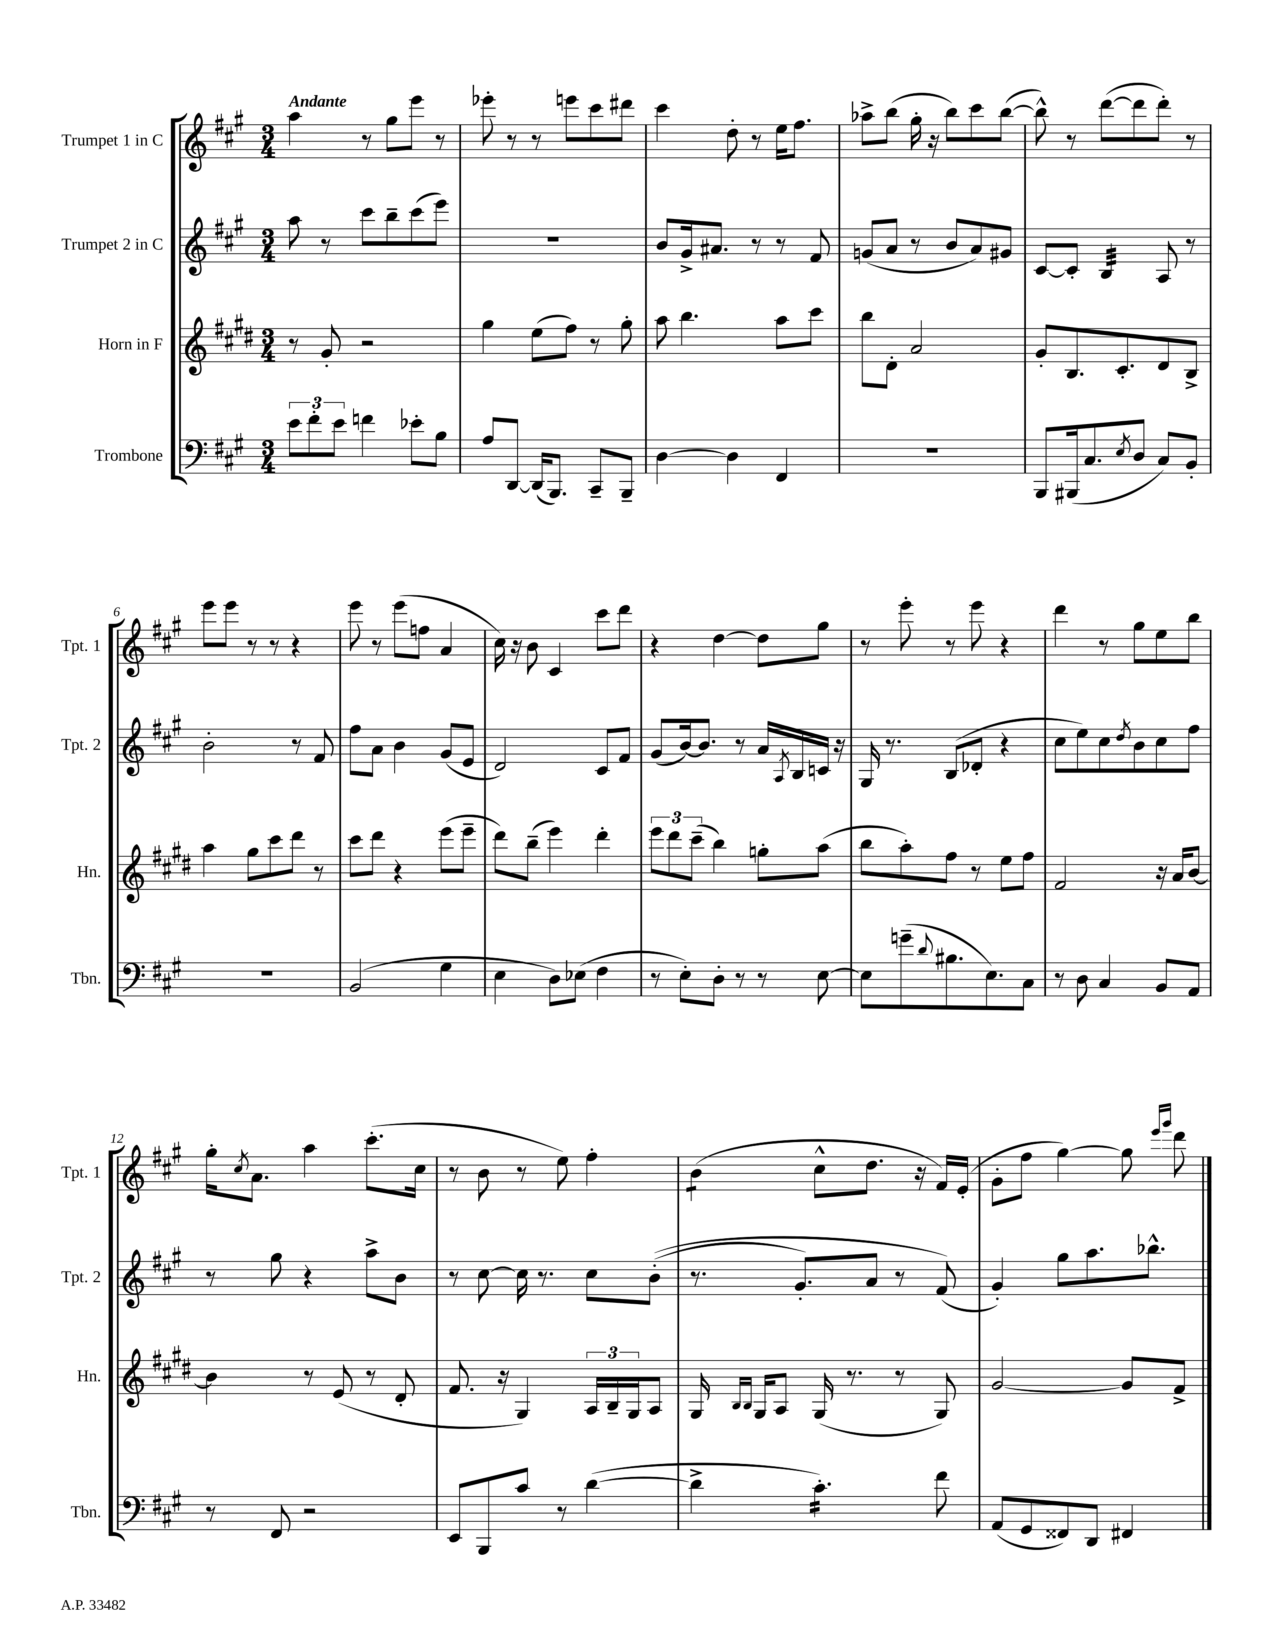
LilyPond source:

<<
\new StaffGroup <<
\new Staff = "s0" \with { instrumentName = "Trumpet 1 in C" shortInstrumentName = "Tpt. 1" } {
    \clef treble \key a \major \numericTimeSignature \time 3/4 \tempo "Andante"
    a''4 r8 gis''8 e'''8 r8 |
    ees'''8-. r8 r8 e'''8 cis'''8 dis'''8 |
    cis'''4 d''8-. r8 e''16 fis''8. |
    aes''8-> b''8( gis''16-. r16 b''8) cis'''8 b''8~( |
    b''8-^) r8 d'''8~( d'''8 d'''8-.) r8 |
    e'''8 e'''8 r8 r8 r4 |
    e'''8 r8 e'''8( f''8 a'4 |
    cis''16) r16 b'8 cis'4 cis'''8 d'''8 |
    r4 d''4~ d''8 gis''8 |
    r8 e'''8-. r8 e'''8 r4 |
    d'''4 r8 gis''8 e''8 b''8 |
    gis''16-. \acciaccatura { cis''8 } a'8. a''4 cis'''8.-.( cis''16 |
    r8 b'8 r8 e''8) fis''4-. |
    b'4:8( cis''8-^ d''8. r16 fis'16) e'16-.( |
    gis'8-. fis''8 gis''4~) gis''8 \grace { e'''16 gis'''16 } d'''8 \bar "|." |
}
\new Staff = "s1" \with { instrumentName = "Trumpet 2 in C" shortInstrumentName = "Tpt. 2" } {
    \clef treble \key a \major \numericTimeSignature \time 3/4
    a''8 r8 cis'''8 b''8-- cis'''8( e'''8) |
    R2. |
    b'8 gis'16-> ais'8. r8 r8 fis'8 |
    g'8( a'8 r8 b'8 a'8) gis'8 |
    cis'8~ cis'8-. b4:32 a8 r8 |
    b'2-. r8 fis'8 |
    fis''8 a'8 b'4 gis'8( e'8 |
    d'2) cis'8 fis'8 |
    gis'8( b'16~) b'8. r8 a'16 \acciaccatura { a8 } b16 c'16 r16 |
    gis16 r8. b8( des'8-. r4 |
    cis''8 e''8) cis''8 \acciaccatura { d''8 } b'8 cis''8 fis''8 |
    r8 gis''8 r4 a''8-> b'8 |
    r8 cis''8~ cis''16 r8. cis''8 b'8-.(\( |
    r8. gis'8.-.) a'8 r8 fis'8(\) |
    gis'4-.) gis''8 a''8. bes''8.-^ \bar "|." |
}
\new Staff = "s2" \with { instrumentName = "Horn in F" shortInstrumentName = "Hn." } {
    \clef treble \key e \major \numericTimeSignature \time 3/4
    r8 gis'8-. r2 |
    gis''4 e''8( fis''8) r8 gis''8-. |
    a''8 b''4. a''8 cis'''8 |
    b''8 dis'8-. a'2 |
    gis'8-. b8. cis'8.-. dis'8 b8-> |
    a''4 gis''8 cis'''8 dis'''8 r8 |
    cis'''8 dis'''8 r4 e'''8( e'''8-- |
    dis'''8) b''8--( e'''4) dis'''4-. |
    \tuplet 3/2 { e'''8 dis'''8 cis'''8--( } b''4) g''8-. a''8( |
    b''8 a''8-.) fis''8 r8 e''8 fis''8 |
    fis'2 r16 a'16 b'8~ |
    b'4 r8 e'8( r8 dis'8-. |
    fis'8. r16 gis4) \tuplet 3/2 { a16 b16-- gis16 } a8 |
    gis16 \grace { b16 b16 } gis16 a8 gis16( r8. r8 gis8) |
    gis'2~ gis'8 fis'8-> \bar "|." |
}
\new Staff = "s3" \with { instrumentName = "Trombone" shortInstrumentName = "Tbn." } {
    \clef bass \key a \major \numericTimeSignature \time 3/4
    \tuplet 3/2 { e'8 fis'8-. e'8 } f'4 ees'8-. b8 |
    a8 d,8~ d,16( b,,8.) cis,8-- b,,8-- |
    d4~ d4 fis,4 |
    R2. |
    b,,8 bis,,16( cis8. \acciaccatura { e8 } d8 cis8) b,8-. |
    R2. |
    b,2( gis4 |
    e4 d8) ees8( fis4 |
    r8 e8-.) d8-. r8 r8 e8~ |
    e8 g'8--( \appoggiatura { d'8 } bis8. e8.) cis8 |
    r8 d8 cis4 b,8 a,8 |
    r8 fis,8 r2 |
    e,8 b,,8 cis'8 r8 d'4~( |
    d'4-> cis'4.:16-.) fis'8 |
    a,8( gis,8 fisis,8) d,8 fis,4 \bar "|." |
}
>>
>>
